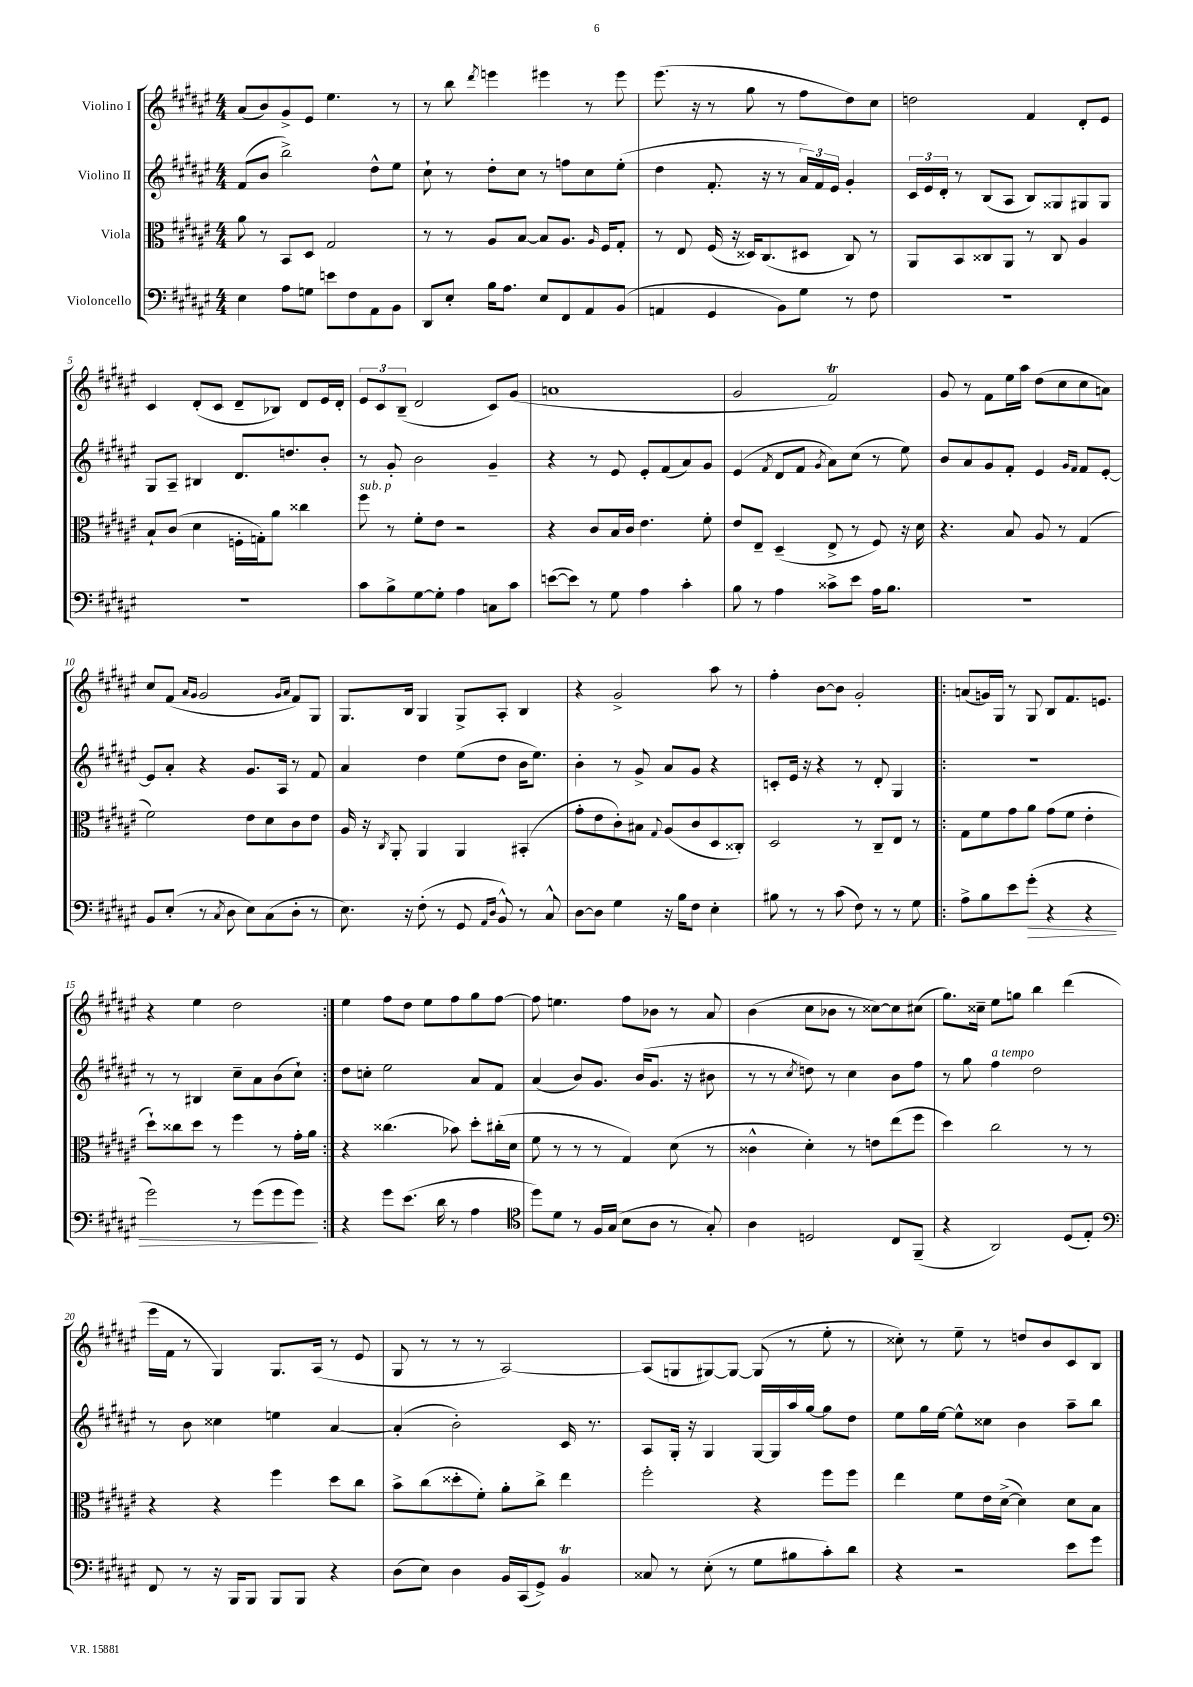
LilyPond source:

<<
\new StaffGroup <<
\new Staff = "s0" \with { instrumentName = "Violino I" } {
    \clef treble \key fis \major \numericTimeSignature \time 4/4
    ais'8( b'8) gis'8-> eis'8 eis''4. r8 |
    r8 b''8 \acciaccatura { dis'''8 } e'''4 eis'''4 r8 eis'''8 |
    eis'''8.( r16 r8 gis''8 r8 fis''8 dis''8) cis''8 |
    d''2 fis'4 dis'8-. eis'8 |
    cis'4 dis'8-.( cis'8 dis'8-- bes8) dis'8 eis'16 dis'16-. |
    \tuplet 3/2 { eis'8 cis'8 b8--( } dis'2 cis'8) gis'8( |
    a'1 |
    gis'2 fis'2\trill) |
    gis'8 r8 fis'8 eis''16 ais''16 dis''8( cis''8 cis''8 a'8) |
    cis''8 fis'8( \grace { ais'16 gis'16 } gis'2 \grace { gis'16 ais'16 } fis'8) gis8 |
    gis8. b16 gis4 gis8-> ais8-. b4 |
    r4 gis'2-> ais''8 r8 |
    fis''4-. b'8~ b'8 gis'2-. |
    \repeat volta 2 { a'8( g'16) gis16 r8 gis8 b8 fis'8. e'8. |
    r4 eis''4 dis''2 | }
    eis''4 fis''8 dis''8 eis''8 fis''8 gis''8 fis''8~ |
    fis''8 e''4. fis''8 bes'8 r8 ais'8 |
    b'4( cis''8 bes'8 r8 cisis''8~) cisis''8 cis''8( |
    gis''8.) cisis''16-- eis''8 g''8 b''4 dis'''4( |
    eis'''16 fis'16 r8 gis4) gis8. ais16( r8 eis'8 |
    gis8 r8 r8 r8 ais2~) |
    ais8( g8 gis8~) gis8~ gis8( r8 eis''8-. r8 |
    cisis''8-.) r8 eis''8-- r8 d''8 b'8 cis'8 b8 \bar "|." |
}
\new Staff = "s1" \with { instrumentName = "Violino II" } {
    \clef treble \key fis \major \numericTimeSignature \time 4/4
    fis'8( b'8 b''2->) dis''8-^ eis''8 |
    cis''8-! r8 dis''8-. cis''8 r8 f''8 cis''8 eis''8-.( |
    dis''4 fis'8.-. r16 r8 \tuplet 3/2 { ais'16) fis'16 eis'16 } gis'4-. |
    \tuplet 3/2 { cis'16 eis'16 dis'16-. } r8 b8( ais8 b8) gisis8 gis8 gis8 |
    gis8 ais8-- bis4 dis'8. d''8. b'8-. |
    r8 gis'8-. b'2 gis'4-- |
    r4 r8 eis'8 eis'8-. fis'8( ais'8) gis'8 |
    eis'4( \acciaccatura { fis'8 } dis'8 fis'8 \acciaccatura { gis'8 } ais'8) cis''8( r8 eis''8) |
    b'8 ais'8 gis'8 fis'8-. eis'4 \grace { gis'16 fis'16 } fis'8 eis'8~-. |
    eis'8 ais'8-. r4 gis'8. ais16 r8 fis'8 |
    ais'4 dis''4 eis''8( dis''8 b'16 eis''8.) |
    b'4-. r8 gis'8-> ais'8 gis'8 r4 |
    c'8-. eis'16 r16 r4 r8 dis'8-. gis4 |
    \repeat volta 2 { r1 |
    r8 r8 bis4 cis''8-- ais'8 b'8( cis''8-!) | }
    dis''8 c''8-. eis''2 ais'8 fis'8 |
    ais'4( b'8) gis'8. b'16( gis'8. r16 bis'8 |
    r8 r8 \acciaccatura { cis''8 } d''8) r8 cis''4 b'8 fis''8 |
    r8 gis''8 fis''4^\markup { \italic "a tempo" } dis''2 |
    r8 b'8 cisis''4 e''4 ais'4~ |
    ais'4-.( b'2-.) cis'16 r8. |
    ais8 gis16-. r16 gis4 gis16~ gis16 ais''16 gis''16~ gis''8 dis''8 |
    eis''8 gis''16 eis''16~ eis''8-^ cisis''8 b'4 ais''8-- b''8 \bar "|." |
}
\new Staff = "s2" \with { instrumentName = "Viola" } {
    \clef alto \key fis \major \numericTimeSignature \time 4/4
    ais'8 r8 b,8 dis8 gis2 |
    r8 r8 ais8 b8~ b8 ais8. \grace { ais16 } fis16 gis8-. |
    r8 eis8 fis16( r16 disis16) cis8.( dis8 cis8) r8 |
    ais,8 b,8 cisis8 ais,8 r8 cisis8 ais4 |
    b8-! cis'8( dis'4 f16-. g16-.) ais'8 cisis''4 |
    fis''8^\markup { \italic "sub. p" } r8 fis'8-. eis'8 r2 |
    r4 cis'8 b16 cis'16 eis'4. fis'8-. |
    eis'8 eis8-- dis4--( eis8-> r8 fis8) r16 dis'16 |
    r4. b8 ais8 r8 gis4( |
    fis'2) eis'8 dis'8 cis'8 eis'8 |
    ais16 r16 \acciaccatura { cis8 } ais,8-. ais,4 ais,4 bis,4-.( |
    gis'8-. eis'8 cis'8-.) bis8 \appoggiatura { gis8 } ais8( cis'8 dis8 cisis8-.) |
    dis2 r8 cis8-- eis8 r8 |
    \repeat volta 2 { gis8 fis'8 gis'8 ais'8 gis'8( fis'8 eis'4-. |
    dis''8-!) cisis''8 dis''8 r8 fis''4 r8 gis'16-. ais'16 | }
    r4 cisis''4.( bes'8) dis''8-. cis''16-.( dis'16 |
    fis'8 r8 r8 r8 gis4) dis'8( r8 |
    cisis'4-^ dis'4-.) r8 e'8 eis''8( fis''8 |
    dis''4) cis''2 r8 r8 |
    r4 r4 fis''4 dis''8 cis''8 |
    b'8-> cis''8( disis''8-. fis'8-.) ais'8-. cis''8-> eis''4 |
    fis''2-. r4 fis''8 fis''8 |
    eis''4 fis'8 eis'16 dis'16~->( dis'4) dis'8 b8 \bar "|." |
}
\new Staff = "s3" \with { instrumentName = "Violoncello" } {
    \clef bass \key fis \major \numericTimeSignature \time 4/4
    eis4 ais8 g8 e'8 fis8 ais,8 b,8 |
    dis,8 eis8-. b16 ais8. eis8 fis,8 ais,8 b,8( |
    a,4 gis,4 b,8) gis8 r8 fis8 |
    R1 |
    R1 |
    cis'8 b8-> gis8~ gis8-. ais4 c8 cis'8 |
    e'8~( e'8) r8 gis8 ais4 cis'4-. |
    b8 r8 ais4 cisis'8-> eis'8 ais16 b8. |
    r1 |
    b,8 eis8-.( r8 \acciaccatura { cis8 } dis8 eis8) cis8( dis8-. r8 |
    eis8.) r16 fis8-.( r8 gis,8 \grace { ais,16 dis16 } b,8-^) r8 cis8-^ |
    dis8~ dis8 gis4 r16 b16 fis8 eis4-. |
    bis8 r8 r8 cis'8( fis8) r8 r8 gis8 |
    \repeat volta 2 { ais8-> b8 eis'8 gis'8-.\>( r4 r4 |
    gis'2) r8 gis'8( gis'8 gis'8\!) | }
    r4 gis'8 eis'8.( dis'16 r8 ais4 |
    \clef tenor dis''8) dis'8 r8 fis16 gis16( b8 ais8 r8 gis8-.) |
    ais4 d2 cis8 fis,8--( |
    r4 ais,2) dis8( eis8-.) |
    \clef bass fis,8 r8 r16 b,,16 b,,8 b,,8 b,,8 r4 |
    dis8( eis8) dis4 b,16 cis,16( gis,8->) b,4\trill |
    cisis8 r8 eis8-.( r8 gis8 bis8 cis'8-.) dis'8 |
    r4 r2 eis'8 gis'8 \bar "|." |
}
>>
>>
